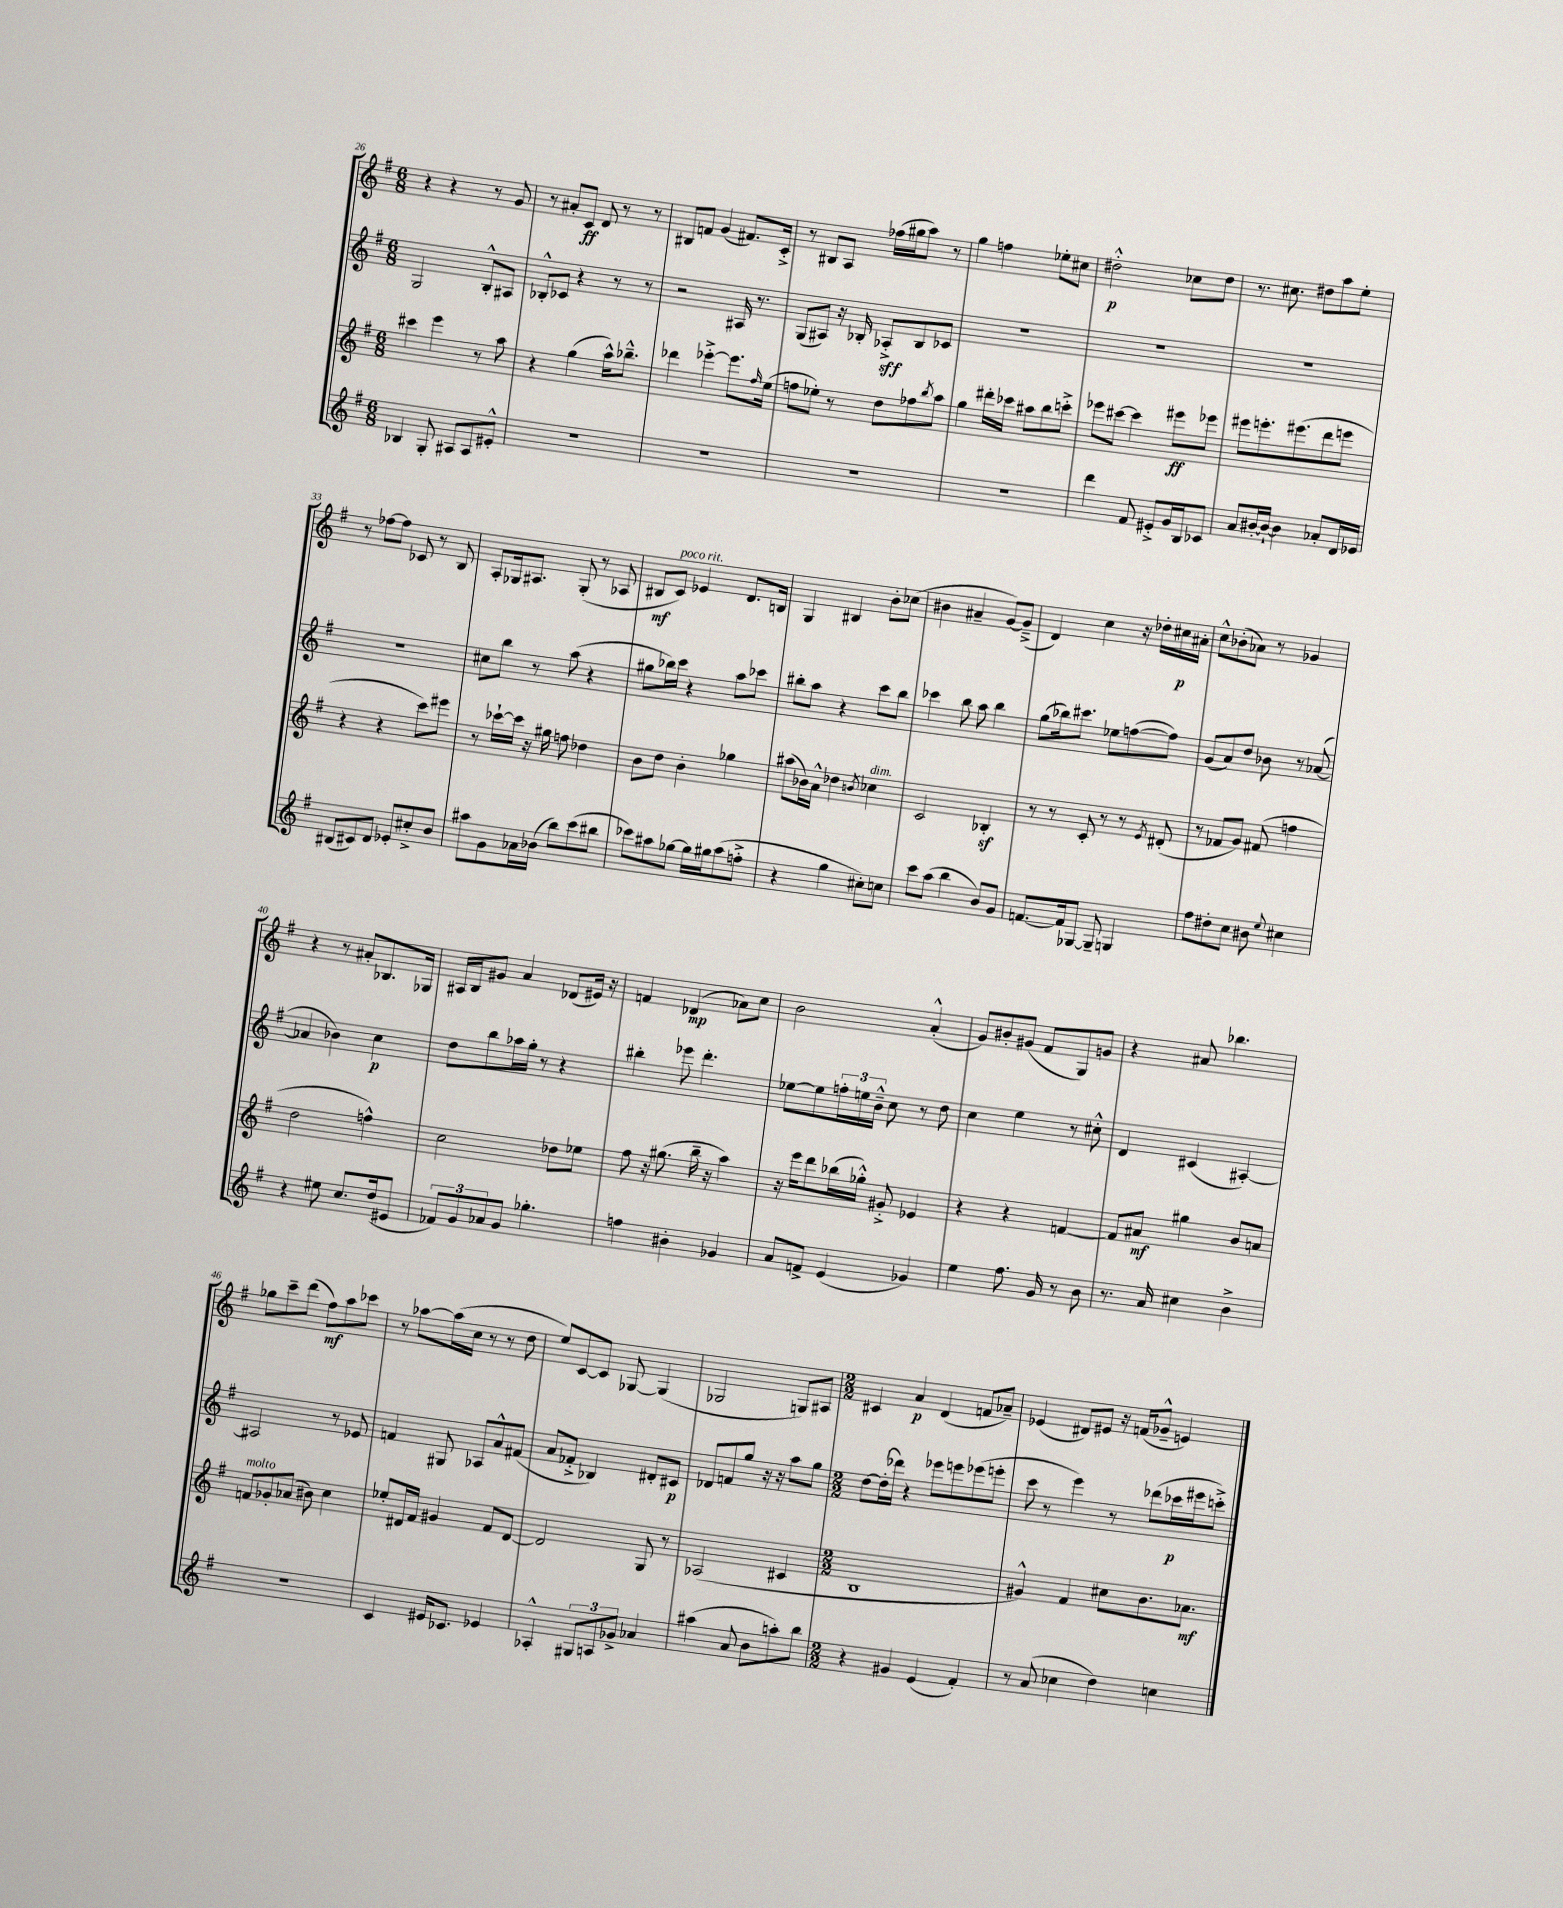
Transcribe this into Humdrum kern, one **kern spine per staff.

**kern	**kern	**kern	**kern
*staff4	*staff3	*staff2	*staff1
*clefG2	*clefG2	*clefG2	*clefG2
*k[f#]	*k[f#]	*k[f#]	*k[f#]
*M6/8	*M6/8	*M6/8	*M6/8
4B-/	4ccc#\	2G/	4r
8G'/	4eee\	.	4r
8A#/L	.	.	.
8A#/	8r	8B'^^/L	8r
8e#'^^/J	8aa\	8A#/J	8g/
=	=	=	=
2.r	4r	8B-'^^/L	8r
.	.	8c-/J	8a#'/L
.	(4gg\	4r	8c/J
.	.	.	8d/
.	16aa^^\LK)	8r	8r
.	8.bb-~^^\J	.	.
.	.	8r	8r
=	=	=	=
2.r	4ddd-\	2r	8B#/L
.	.	.	8f/J
.	[4eee-'^\	.	(4g/
.	8.eee-\]L	16A#/	8.f#/L)
.	.	8.r	.
.	16qqff#/	.	.
.	(16ee\Jk	.	16c'^/Jk
=	=	=	=
2.r	8ff\L	(8G/L	8r
.	8ee-'\J)	8A#/J)	8B#/L
.	8r	16r	8A/J
.	.	16B-'/	.
.	8dd\L	8A-'^/L	(16ff-\LL
.	.	.	16gg#\J
.	8ff-\	8B-/	8aa\J)
.	8qbb/	.	.
.	8aa\J	8c-/J	8r
=	=	=	=
2.r	4gg\	2.r	4gg\
.	16ddd#'\LL	.	4ff\
.	16ccc-\JJ	.	.
.	8aa#\L	.	.
.	8bb\	.	8ee-'\L
.	8ccc'^\J	.	8cc#\J
=	=	=	=
4ddd\	8eee-\L	2.r	2dd#'^^\
.	[8ccc#\J	.	.
8f#/	4ccc#\]	.	.
8e#'^/L	.	.	.
16g/L	8eee#\L	.	8cc-\L
16B/J	.	.	.
8c-/J	8eee-\J	.	8dd#\J
=	=	=	=
8a/L	8eee#\L	2.r	8.r
[16b#'/L	8.eee'\	.	.
16b#`/_JJ	.	.	8.cc#\
4b#\]	.	.	.
.	(8.eee#\	.	.
.	.	.	8dd#\L
8a-'/L	8ddd\	.	8aa\
16d/L	8eee\J	.	8ee'\J
16e-/JJ	.	.	.
=	=	=	=
(8B#/L	4r	2.r	8r
8c#/)	.	.	[8ff-\L
8d/J	4r	.	8ff-\]J
8e-'/L	.	.	8c-/
8cc#'^/	8ccc\L)	.	8r
8b/J	8eee#\J	.	8B/
=	=	=	=
8aa#\L	8r	8cc#\L	8A'/L
8g\	[16ccc-`\LL	8bb\J	16G-/k
.	16ccc-\]JJ	.	8.A#/J
16a-\L	16r	8r	.
(16b-\JJ	16gg#\	.	.
8bb\L)	8ff\	(8aa\	(8G-'/
(8ccc\	4dd-\	4r	8r
8bb#\J	.	.	8A-/
=	=	=	=
8ccc-\L)	8b\L	8gg#\L	8B#/L
8aa#\	8dd\J	16bb-\L)	8c/J)
.	.	16ccc\JJ	.
[8gg-\J	4b'\	4r	4e-/
16gg-\]LL	.	.	.
16gg#\J	.	.	.
(8aa#\	4gg-\	8aa\L	8.d/L
8ff'^\J	.	8ccc-\J	.
.	.	.	16B/Jk
=	=	=	=
4r	(8aa#\L	8bb#'\L	4G/
.	16b-\L)	8aa\J	.
.	16a^^\JJ	.	.
4gg\	4dd-\	4r	4B#/
.	8qb/	.	.
8cc#'\L)	4cc-\	8ccc\L	8b'\L
8cc\J	.	8bb#\J	(8cc-\J
=	=	=	=
8ccc\L	2c/	4ccc-\	4b#\
(8aa\J	.	.	.
4bb\	.	8bb\	4a#~/
.	.	8aa\	.
8b/L)	4B-'/	4bb\	[8g/L)
8g/J	.	.	(8g~^/]J
=	=	=	=
[8.f/L	8r	(8gg\L	4d/)
.	8r	16bb-\k)	.
16f/]k	.	8.ccc#\J	.
[8G-/J	8c'/	.	4cc\
8G-~/]	8r	8ee-\L	.
4G/	8r	([8ff\	16r
.	.	.	16dd-'\LL
.	8qe/	.	.
.	(8d#'/	8ff\]J)	16cc#\
.	.	.	16a#'\JJ
=	=	=	=
8ff#\L	8r	(8g/L	8cc^^\L
8dd#'\	8f-/L	8a/)	(8b-'\
8cc\J	8g/J)	8dd/J	8a-\J)
8b#\	(8f#/	8b-\	8r
8qqee/	.	.	.
4cc#\	4ff\	8r	4g-/
.	.	([8a-/	.
=	=	=	=
4r	2dd\	4a-/]	4r
8ee#\	.	4b-\)	8r
8.cc/L	.	.	8a#'/L
.	4ff^^\)	4cc\	8.B-/
(16dd/k	.	.	.
8e#/J	.	.	.
.	.	.	16G-/Jk
=	=	=	=
12f-/L)	2cc\	8dd\L	16A#/LL
.	.	.	16B/J
12g/	.	.	.
.	.	8bb\	8g#/J
12a-/	.	.	.
8g/J	.	16aa-\L	4a/
.	.	16gg'\JJ	.
4.gg-'\	.	8r	.
.	8dd-\L	4r	(8d-/L
.	8ee-\J	.	16e#/Jk)
.	.	.	16r
=	=	=	=
4ff\	8ff#\	4bb#'\	4f/
.	16r	.	.
.	(8.gg#\	.	.
4b#'\	.	8eee-\	(4d-/
.	16bb~\	4.ddd'\	.
.	16r	.	.
4g-/	4aa\)	.	8a-\L)
.	.	.	8cc\J
=	=	=	=
8a/L	16r	[8ee-\L	2b\
.	16eee\LK	.	.
8f^/J	8ddd\	8ee-\]	.
(4e/	(16bb-\L	24ff'\L	.
.	.	24ee\	.
.	16gg-'^^\JJ)	.	.
.	.	24b~^^\JJ	.
.	8g#'^/	8cc\	.
4g-/)	4e-/	8r	(4a'^^/
.	.	8dd\	.
=	=	=	=
4ee\	4r	4cc\	8g/L)
.	.	.	8b#'/
8.ff#\	4r	4ee\	(8g#/J
.	.	.	8f#/L
16g/	.	.	.
8r	[4f/	8r	8G/)
8b\	.	8cc#'^^\	8g/J
=	=	=	=
8.r	8f/]L	4d/	4r
.	8a#/J	.	.
16a/	.	.	.
4cc#\	4gg#\	(4c#/	8a#/
.	.	.	4.bb-\
4b^\	8b/L	[4A#'/)	.
.	8a/J	.	.
=	=	=	=
2.r	8f/L	2A#/]	8gg-\L
.	8g-'/	.	8ccc~\
.	(8a-/J	.	(8ddd\J
.	8b#\)	.	8ff#\L)
.	4cc\	8r	8aa\
.	.	8e-/	8ccc-\J
=	=	=	=
4c/	8ee-'/L	4f/	8r
.	16d#/L	.	[8aa-\L
.	16f#/JJ	.	.
16e#/LK	4g#/	8G#/	(16aa-\]L
8.c-/J	.	.	16cc\JJ
.	.	8A-/L	8r
4e-/	8f#/L	8a^^/	8r
.	[8d#/J	(8f#/J	8dd\
=	=	=	=
4A-'^^/	2d#/]	8a/L	8ee/L)
.	.	8f-'^/J	[8c/
12G#/L	.	4B-/)	8c/]J
12A/	.	.	.
.	.	.	[8G-/
12g-^/J	.	.	.
4a-/	8G/	8d#'/L	(4G-/]
.	8r	8c#/J	.
=	=	=	=
(4aa#\	(2A-/	8d-/L	2G-/
.	.	8f/	.
8a/	.	8gg/J	.
8b\L	.	16r	.
.	.	16r	.
8aa'\)	4c#/	8aa\L	8G/L)
8bb\J	.	8gg\J	8A#/J
=	=	=	=
*M2/2	*M2/2	*M2/2	*M2/2
4r	1B	[8dd\L	4c#/
.	.	(16dd'\]L	.
.	.	16ddd-\JJ)	.
4g#/	.	4r	4a/
(4e/	.	8eee-\L	(4d/
.	.	8eee\	.
4f#'/)	.	(8eee-\	8f/L
.	.	8eee'\J	8a-~/J)
=	=	=	=
8r	4g#^^/)	8ccc\	(4e-/
(8a/	.	8r	.
4cc-\	4f#/	4eee\)	8d#/L)
.	.	.	8e#/J
4dd\)	8cc#\L	8r	16r
.	.	.	(16f/LK
.	8.b\	(8ddd-\L	8g-~^^/J
4cc\	.	16ccc-\L	4e/)
.	8.a-\J	16eee#\J	.
.	.	8ccc'^\J)	.
==	==	==	==
*-	*-	*-	*-
